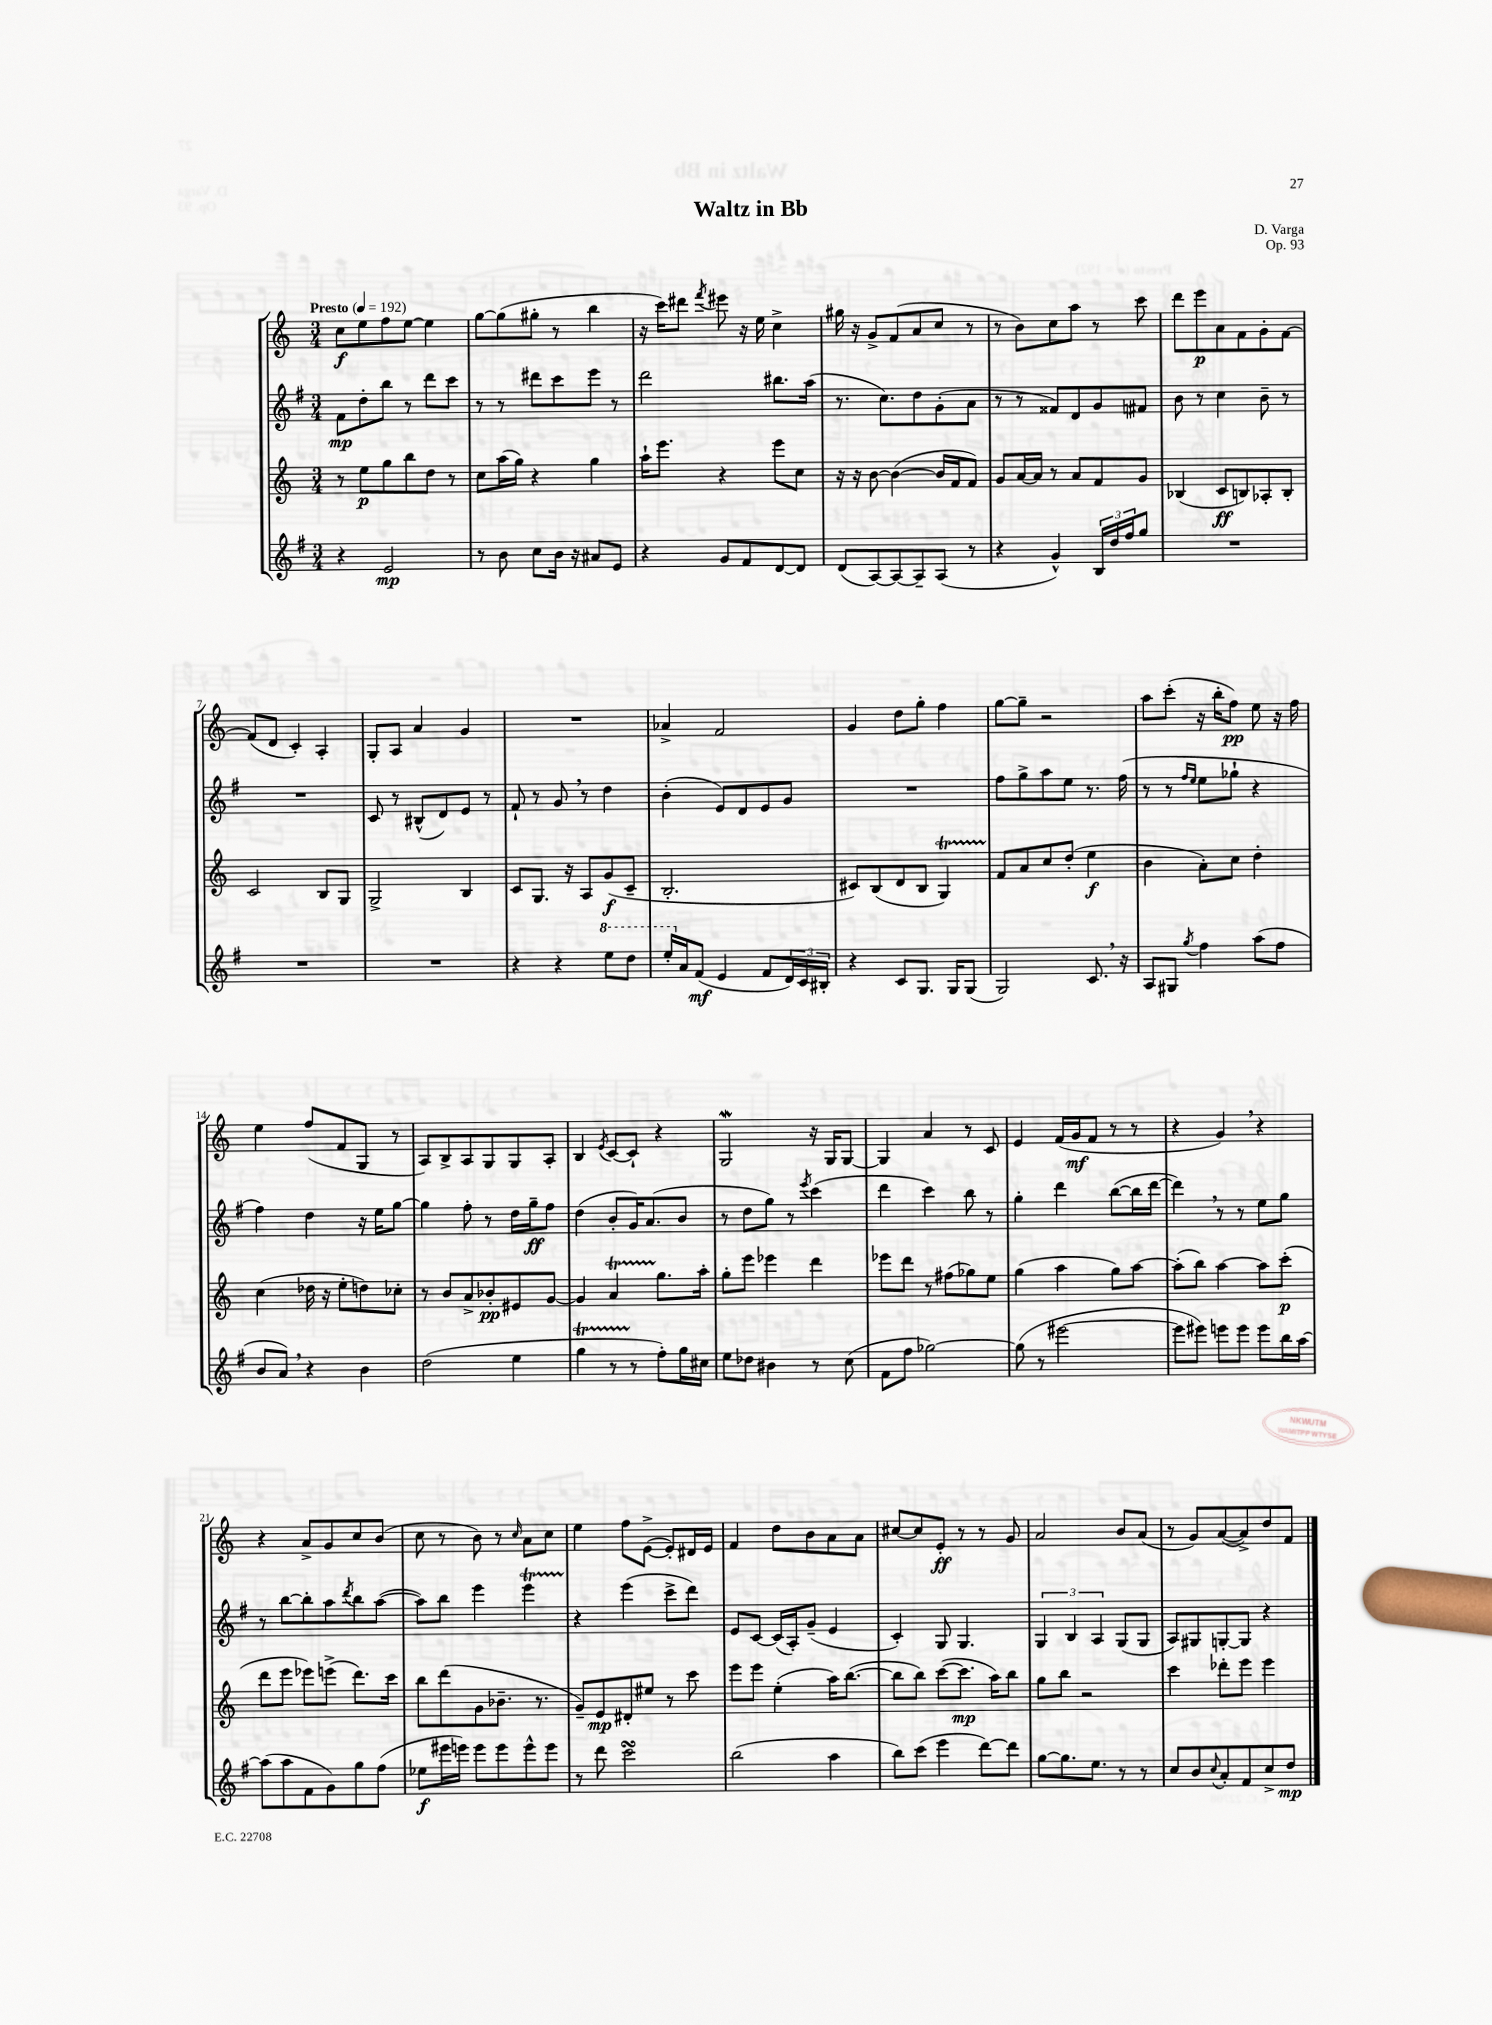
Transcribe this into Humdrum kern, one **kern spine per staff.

**kern	**dynam	**kern	**dynam	**kern	**dynam	**kern	**dynam
*part4	*part4	*part3	*part3	*part2	*part2	*part1	*part1
*staff4	*staff4	*staff3	*staff3	*staff2	*staff2	*staff1	*staff1
*clefG2	*	*clefG2	*	*clefG2	*	*clefG2	*
*k[f#]	*	*k[]	*	*k[f#]	*	*k[]	*
*M3/4	*	*M3/4	*	*M3/4	*	*M3/4	*
*MM192	*	*MM192	*	*MM192	*	*MM192	*
=1	=1	=1	=1	=1	=1	=1	=1
!	!	!	!	!	!	!LO:TX:a:B:t=Presto	!
4r	.	8r	.	8f#\L	mp	8cc\L	f
.	.	8ee\L	p	8dd'\	.	8ee\	.
2e/	mp	8gg\	.	8bb\J	.	8ff\	.
.	.	8bb\	.	8r	.	[8ee\J	.
.	.	8dd\J	.	8ddd\L	.	4ee\]	.
.	.	8r	.	8ccc\J	.	.	.
=2	=2	=2	=2	=2	=2	=2	=2
8r	.	8cc\L	.	8r	.	[8gg\L	.
8b\	.	(16aa\L	.	8r	.	(8gg\]	.
.	.	16gg\JJ)	.	.	.	.	.
8cc\L	.	4r	.	8ddd#X\L	.	8gg#X'\J	.
16b\Jk	.	.	.	8ccc\	.	8r	.
16r	.	.	.	.	.	.	.
8a#X/L	.	4gg\	.	8eee\J	.	4bb\	.
8e/J	.	.	.	8r	.	.	.
=3	=3	=3	=3	=3	=3	=3	=3
4r	.	16aa`\KL	.	2ddd\	.	16r	.
.	.	8.eee\J	.	.	.	16ccc\KL)	.
.	.	.	.	.	.	8ddd#X\J	.
.	.	.	.	.	.	8qfff/	.
8g/L	.	4r	.	.	.	8eee#X\	.
8f#/	.	.	.	.	.	16r	.
.	.	.	.	.	.	16ee\	.
[8d/	.	8eee\L	.	8.bb#X\L	.	4cc^\	.
8d/J]	.	8cc\J	.	.	.	.	.
.	.	.	.	(16aa\Jk	.	.	.
=4	=4	=4	=4	=4	=4	=4	=4
(8d/L	.	16r	.	8.r	.	16gg#X\	.
.	.	16r	.	.	.	16r	.
[8A/)	.	[8b\	.	.	.	8g^/L	.
.	.	.	.	8.cc\L)	.	.	.
8A/_	.	(4b\_	.	.	.	(8f/	.
8A~/]	.	.	.	8dd\	.	8a/	.
(8A/J	.	16b/LL]	.	(8g'\	.	8cc/J	.
.	.	16f/J	.	.	.	.	.
8r	.	8f/J)	.	8a\J	.	8r	.
=5	=5	=5	=5	=5	=5	=5	=5
4r	.	8g/L	.	8r	.	8r	.
.	.	[16a/L	.	8r	.	8b\L)	.
.	.	16a/JJ]	.	.	.	.	.
4g^^/)	.	8r	.	8f##X/L)	.	8cc\	.
.	.	8a/L	.	8d/	.	8aa\J	.
24B/LL	.	8f/	.	8g/	.	8r	.
24dd/	.	.	.	.	.	.	.
24ff#/J	.	.	.	.	.	.	.
8gg/J	.	8g/J	.	8f#X/J	.	8ccc\	.
=6	=6	=6	=6	=6	=6	=6	=6
2.r	.	(4B-X/	.	8b\	.	8ddd\L	.
.	.	.	.	8r	.	8eee\	p
.	.	8c/L	ff	4cc\	.	8a\	.
.	.	8Bn/)	.	.	.	8f\	.
.	.	8A-X'/	.	8b~\	.	8g'\	.
.	.	8B'/J	.	8r	.	[8f\J	.
!!LO:LB:g=z
=7	=7	=7	=7	=7	=7	=7	=7
2.r	.	2c/	.	2.r	.	(8f/L]	.
.	.	.	.	.	.	8d/J	.
.	.	.	.	.	.	4c'/)	.
.	.	8B/L	.	.	.	4A'/	.
.	.	8G/J	.	.	.	.	.
=8	=8	=8	=8	=8	=8	=8	=8
2.r	.	2G^/	.	8c/	.	8G'/L	.
.	.	.	.	8r	.	8A/J	.
.	.	.	.	(8B#X^^/L	.	4a/	.
.	.	.	.	8d/)	.	.	.
.	.	4B/	.	8e/J	.	4g/	.
.	.	.	.	8r	.	.	.
=9	=9	=9	=9	=9	=9	=9	=9
4r	.	8c/L	.	8f#`/	.	2.r	.
.	.	8.G/J	.	8r	.	.	.
4r	.	.	.	8g,/	.	.	.
.	.	16r	.	.	.	.	.
.	.	8A/L	.	8r	.	.	.
*8va	*	*	*	*	*	*	*
8eee\L	.	(8g/	f	4dd\	.	.	.
8ddd\J	.	8c~/J	.	.	.	.	.
=10	=10	=10	=10	=10	=10	=10	=10
16eee'/LL	.	2.B'/	.	(4b'\	.	4a-X^/	.
*X8va	*	*	*	*	*	*	*
16a/J	.	.	.	.	.	.	.
(8f#/J	mf	.	.	.	.	.	.
4e/	.	.	.	8e/L)	.	2f/	.
.	.	.	.	8d/	.	.	.
8f#/L	.	.	.	8e/	.	.	.
24d/L)	.	.	.	8g/J	.	.	.
24c/	.	.	.	.	.	.	.
24B#X'/JJ	.	.	.	.	.	.	.
=11	=11	=11	=11	=11	=11	=11	=11
4r	.	8c#X/L)	.	2.r	.	4g/	.
.	.	(8B/	.	.	.	.	.
8c/L	.	8d/	.	.	.	8dd\L	.
8.G/J	.	8B/J	.	.	.	8gg'\J	.
.	.	4GT/)	.	.	.	4ff\	.
16G/KL	.	.	.	.	.	.	.
(8G/J	.	.	.	.	.	.	.
=12	=12	=12	=12	=12	=12	=12	=12
2G/)	.	8f/L	.	8ff#\L	.	[8gg\L	.
.	.	8a/	.	8gg^\	.	8gg~\J]	.
.	.	8cc/	.	8aa\	.	2r	.
.	.	(8dd'/J	.	8ee\J	.	.	.
8.c,/	.	4ee\	f	8.r	.	.	.
16r	.	.	.	(16ff#\	.	.	.
=13	=13	=13	=13	=13	=13	=13	=13
8A/L	.	4b\	.	8r	.	8aa\L	.
8G#X/J	.	.	.	8r	.	(8ccc'\J	.
.	.	.	.	16qqff#/LL	.	.	.
8qgg/	.	.	.	16qqee/JJ	.	.	.
4ff#\	.	8a'\L)	.	8ee\L	.	16r	.
.	.	.	.	.	.	16bb'\KL	.
.	.	8cc\J	.	8gg-X`\J	.	8ff\J)	pp
(8aa\L	.	4dd'\	.	4r	.	8ee\	.
8ff#\J	.	.	.	.	.	16r	.
.	.	.	.	.	.	16ff\	.
!!LO:LB:g=z
=14	=14	=14	=14	=14	=14	=14	=14
8b/L	.	(4cc\	.	4ff#\)	.	4ee\	.
8a,/J)	.	.	.	.	.	.	.
4r	.	16dd-X\	.	4dd\	.	(8ff/L	.
.	.	16r	.	.	.	.	.
.	.	8ee'\L	.	.	.	8f/	.
4b\	.	8ddn\)	.	16r	.	8G/J	.
.	.	.	.	16ee\KL	.	.	.
.	.	8cc-X'\J	.	[8gg\J	.	8r	.
=15	=15	=15	=15	=15	=15	=15	=15
(2dd\	.	8r	.	4gg\]	.	8A/L)	.
.	.	8b/L	.	.	.	8B^/	.
.	.	8a^/	.	8ff#'\	.	8A/	.
.	.	8b-X'/	pp	8r	.	8G/	.
4ee\	.	8e#X/	.	16dd\LL	.	8G/	.
.	.	.	.	16gg~\J	ff	.	.
.	.	[8g/J	.	8ff#\J	.	8A'/J	.
=16	=16	=16	=16	=16	=16	=16	=16
4ggT\	.	4g/]	.	(4dd\	.	4B/	.
.	.	.	.	.	.	8qe/	.
8r	.	4aT/	.	8b'/L	.	[8c/L	.
8r	.	.	.	16g/K)	.	8c`/J]	.
.	.	.	.	(8.a/	.	.	.
8ff#'\L)	.	8.gg\L	.	.	.	4r	.
16gg\L	.	.	.	8b/J	.	.	.
16cc#X\JJ	.	16aa'\Jk	.	.	.	.	.
=17	=17	=17	=17	=17	=17	=17	=17
8ee\L	.	8gg'\L	.	8r	.	2GW/	.
8dd-X\J	.	8eee\J	.	8dd\L	.	.	.
4b#X\	.	4eee-X\	.	8gg\J)	.	.	.
.	.	.	.	8r	.	.	.
.	.	.	.	8qeee/	.	.	.
8r	.	4ddd\	.	(4ccc\	.	16r	.
.	.	.	.	.	.	16G/KL	.
(8cc\	.	.	.	.	.	[8G/J	.
=18	=18	=18	=18	=18	=18	=18	=18
8f#\L	.	8eee-X\L	.	4ddd\	.	4G/]	.
8ff#\J	.	8ddd\J	.	.	.	.	.
[2gg-X\)	.	8r	.	4ccc\)	.	4a/	.
.	.	(8ff#X\L	.	.	.	.	.
.	.	8gg-X\)	.	8bb\	.	8r	.
.	.	8ee\J	.	8r	.	8c/	.
=19	=19	=19	=19	=19	=19	=19	=19
(8gg-\]	.	(4gg\	.	4gg'\	.	4e/	.
8r	.	.	.	.	.	.	.
[2eee#X\	.	4aa\	.	4ddd\	.	(16f/LL	.
.	.	.	.	.	.	16g/J	mf
.	.	.	.	.	.	8f/J	.
.	.	8gg\L)	.	([8bb\L	.	8r	.
.	.	[8aa\J	.	16bb\L]	.	8r	.
.	.	.	.	[16ddd\JJ	.	.	.
=20	=20	=20	=20	=20	=20	=20	=20
8eee#\L]	.	(8aa'\L]	.	4ddd,\])	.	4r	.
8eee#X\J)	.	8bb\J)	.	.	.	.	.
8eeen\L	.	[4aa\	.	8r	.	4g,/)	.
8eee\J	.	.	.	8r	.	.	.
8eee\L	.	8aa\L]	.	8ee\L	.	4r	.
16bb\L	.	(8ccc'\J	p	8gg\J	.	.	.
[16aa\JJ	.	.	.	.	.	.	.
!!LO:LB:g=z
=21	=21	=21	=21	=21	=21	=21	=21
(8aa\L]	.	8ddd\L	.	8r	.	4r	.
8aa\	.	8eee\J	.	[8bb\L	.	.	.
8f#\	.	8eee-X\L)	.	8bb'\]	.	8a^/L	.
8g\)	.	(8eeen^\J	.	8aa\	.	8g/	.
.	.	.	.	8qddd/	.	.	.
8gg\	.	8.ddd\L)	.	8bb\	.	8cc/	.
(8ff#\J	.	.	.	([8aa\J	.	(8b/J	.
.	.	16ccc\Jk	.	.	.	.	.
=22	=22	=22	=22	=22	=22	=22	=22
8ee-X\L	f	8bb\L	.	8aa\L])	.	8cc\	.
16eee#X\L	.	(8ddd\	.	8bb\J	.	8r	.
16eeen\JJ)	.	.	.	.	.	.	.
8eee\L	.	8g\	.	4eee\	.	8b\)	.
8eee\	.	8.b-X~\J	.	.	.	8r	.
.	.	.	.	.	.	16qqcc/	.
8eee^^\	.	.	.	4eeeT\	.	8a\L	.
.	.	8.r	.	.	.	.	.
8eee\J	.	.	.	.	.	8cc\J	.
=23	=23	=23	=23	=23	=23	=23	=23
8r	.	8g~/L)	.	4r	.	4ee\	.
8ddd\	.	8e/	mp	.	.	.	.
2cccsSSs\	.	8d#X'/	.	(4eee\	.	8ff\L	.
.	.	8ee#X/J	.	.	.	([8e^\J	.
.	.	8r	.	8ccc^\L	.	8e'/L])	.
.	.	8ccc\	.	8ddd\J)	.	16d#X/L	.
.	.	.	.	.	.	16e/JJ	.
=24	=24	=24	=24	=24	=24	=24	=24
(2bb\	.	8eee\L	.	8e/L	.	4f/	.
.	.	8eee\J	.	[8c/J	.	.	.
.	.	(4ee'\	.	(16c/LL]	.	8dd\L	.
.	.	.	.	16A'/J)	.	.	.
.	.	.	.	(8g~/J	.	8b\	.
4aa\	.	16aa\KL)	.	4e/	.	8a\	.
.	.	([8.bb\J	.	.	.	.	.
.	.	.	.	.	.	8a\J	.
=25	=25	=25	=25	=25	=25	=25	=25
8bb\L)	.	8bb\L]	.	4c'/)	.	[8cc#X/L	.
(8ccc\J	.	8bb\J)	.	.	.	8cc#/]	.
4eee\	.	([8ccc\L	.	8G/	.	8e'/J	ff
.	.	8.ccc\J]	mp	4.G/	.	8r	.
[8ddd\L)	.	.	.	.	.	8r	.
.	.	16aa\KL)	.	.	.	.	.
8ddd\J]	.	8bb\J	.	.	.	8g/	.
=26	=26	=26	=26	=26	=26	=26	=26
[8gg\L	.	8gg\L	.	6G/	.	2a/	.
8.gg\]	.	8bb\J	.	.	.	.	.
.	.	.	.	6B/	.	.	.
.	.	2r	.	.	.	.	.
8.ee\J	.	.	.	.	.	.	.
.	.	.	.	6A/	.	.	.
8r	.	.	.	(8G/L	.	8b/L	.
8r	.	.	.	8G/J	.	(8a/J	.
=27	=27	=27	=27	=27	=27	=27	=27
8cc/L	.	4ccc\	.	8A/L)	.	8r	.
8b/	.	.	.	8G#X/	.	8g/L)	.
8qqcc/	.	.	.	.	.	.	.
8a'/	.	8ddd-X'\L	.	[8Gn'/	.	([8a/	.
8f#/	.	8eee\J	.	8G/J]	.	8a^/])	.
8cc^/	.	4eee\	.	4r	.	8dd/	.
8dd/J	mp	.	.	.	.	8f/J	.
==	==	==	==	==	==	==	==
*-	*-	*-	*-	*-	*-	*-	*-
